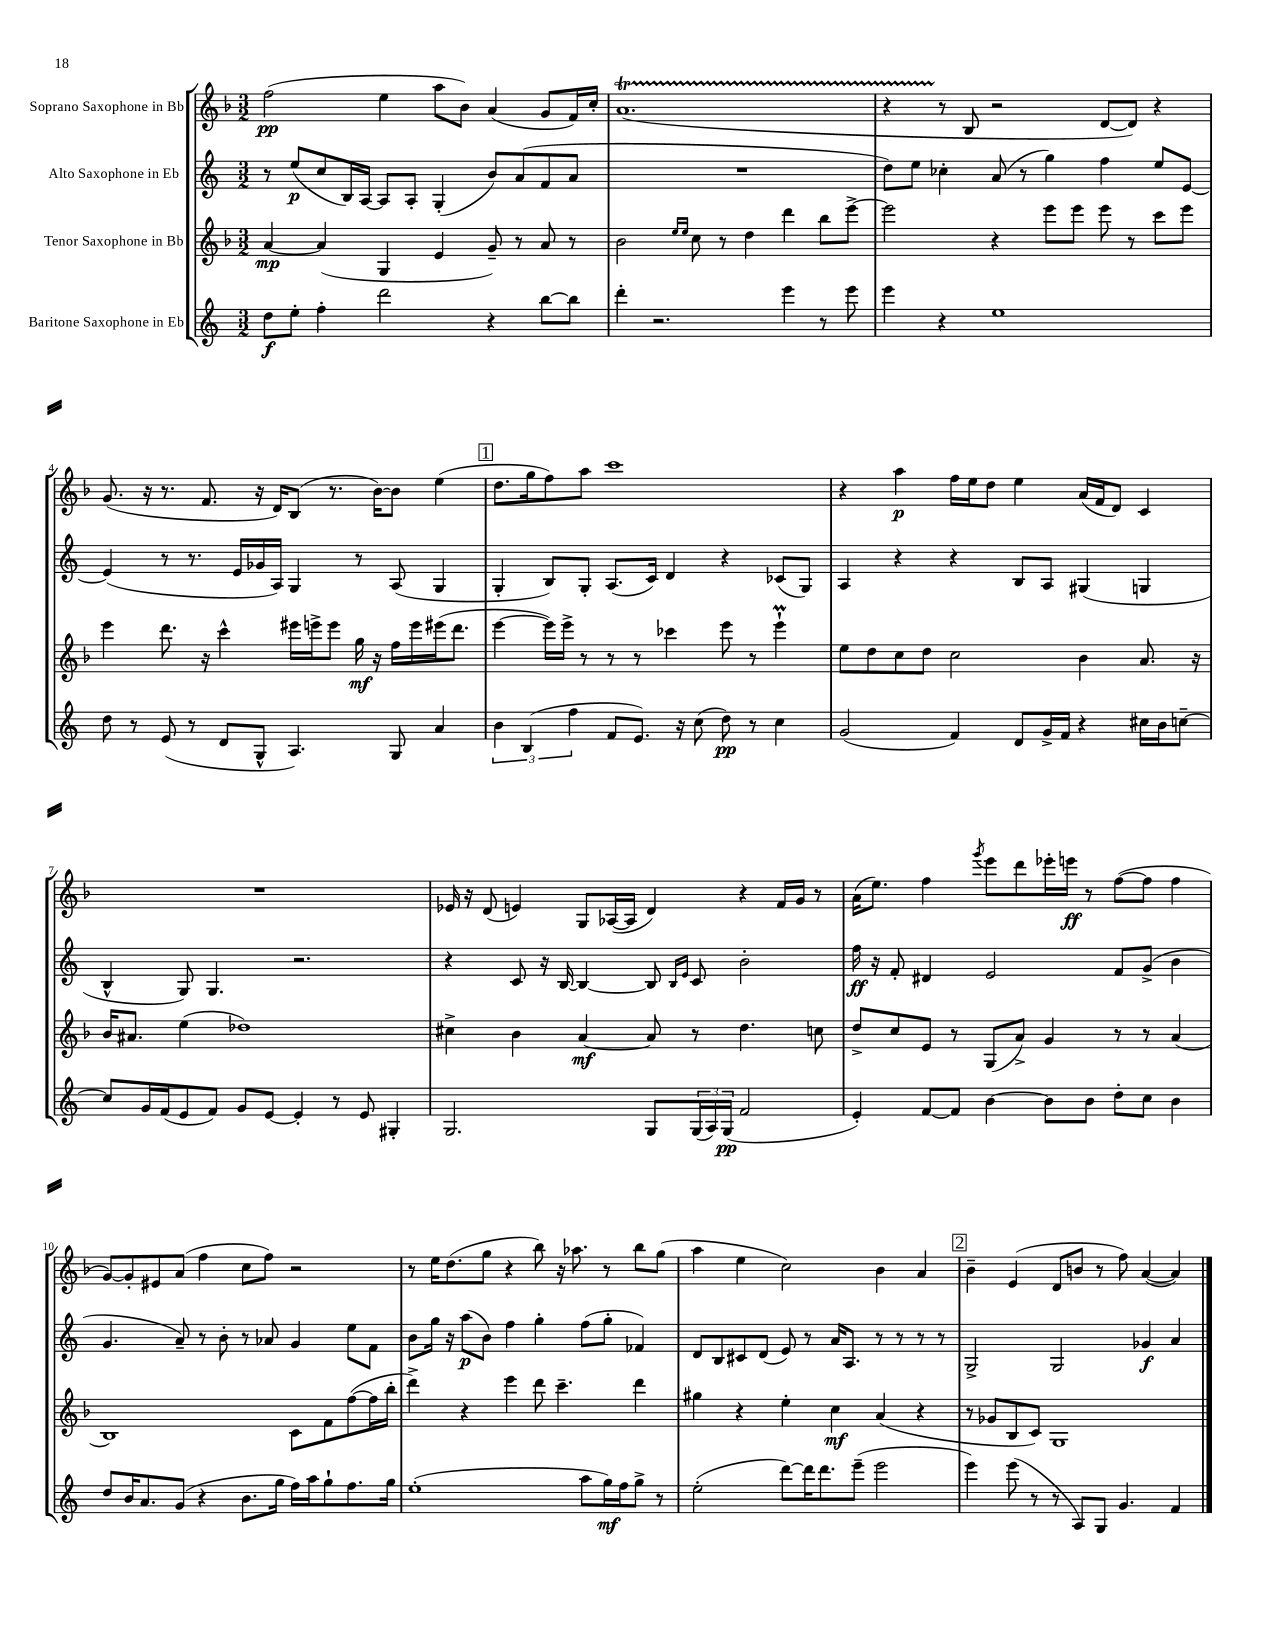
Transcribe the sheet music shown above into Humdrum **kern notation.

**kern	**dynam	**kern	**dynam	**kern	**dynam	**kern	**dynam
*part4	*part4	*part3	*part3	*part2	*part2	*part1	*part1
*staff4	*staff4	*staff3	*staff3	*staff2	*staff2	*staff1	*staff1
*I"Baritone Saxophone in Eb	*	*I"Tenor Saxophone in Bb	*	*I"Alto Saxophone in Eb	*	*I"Soprano Saxophone in Bb	*
*clefG2	*	*clefG2	*	*clefG2	*	*clefG2	*
*k[]	*	*k[b-]	*	*k[]	*	*k[b-]	*
*M3/2	*	*M3/2	*	*M3/2	*	*M3/2	*
=1	=1	=1	=1	=1	=1	=1	=1
8dd\L	f	[4a/	mp	8r	.	(2ff\	pp
8ee'\J	.	.	.	(8ee/L	p	.	.
4ff'\	.	(4a/]	.	8cc/	.	.	.
.	.	.	.	16B/L)	.	.	.
.	.	.	.	[16A/JJ	.	.	.
2ddd\	.	4G/	.	8A/L]	.	4ee\	.
.	.	.	.	8A'/J	.	.	.
.	.	4e/	.	(4G'/	.	8aa\L	.
.	.	.	.	.	.	8b-\J)	.
4r	.	8g~/)	.	8b/L)	.	(4a/	.
.	.	8r	.	(8a/	.	.	.
[8bb\L	.	8a/	.	8f/	.	8g/L	.
8bb\J]	.	8r	.	8a/J	.	16f/L)	.
.	.	.	.	.	.	16cc'/JJ	.
=2	=2	=2	=2	=2	=2	=2	=2
4ddd'\	.	2b-\	.	1.r	.	(1.at	.
2.r	.	.	.	.	.	.	.
.	.	16qqee/LL	.	.	.	.	.
.	.	16qqee/JJ	.	.	.	.	.
.	.	8cc\	.	.	.	.	.
.	.	8r	.	.	.	.	.
.	.	4dd\	.	.	.	.	.
4eee\	.	4ddd\	.	.	.	.	.
8r	.	8bb-\L	.	.	.	.	.
8eee\	.	[8eee^\J	.	.	.	.	.
=3	=3	=3	=3	=3	=3	=3	=3
4eee\	.	2eee\]	.	8dd\L)	.	4r	.
.	.	.	.	8ee\J	.	.	.
4r	.	.	.	4cc-X'\	.	8r	.
.	.	.	.	.	.	8B-/	.
1ee	.	4r	.	(8a/	.	2r	.
.	.	.	.	8r	.	.	.
.	.	8eee\L	.	4gg\)	.	.	.
.	.	8eee\J	.	.	.	.	.
.	.	8eee\	.	4ff\	.	[8d/L	.
.	.	8r	.	.	.	8d/J])	.
.	.	8ccc\L	.	8ee/L	.	4r	.
.	.	8eee\J	.	[8e/J	.	.	.
!!LO:LB:g=z
=4	=4	=4	=4	=4	=4	=4	=4
8dd\	.	4eee\	.	(4e/]	.	(8.g/	.
8r	.	.	.	.	.	.	.
.	.	.	.	.	.	16r	.
(8e/	.	8.ddd\	.	8r	.	8.r	.
8r	.	.	.	8.r	.	.	.
.	.	16r	.	.	.	8.f/	.
8d/L	.	4ccc^^\	.	.	.	.	.
.	.	.	.	16e/LL	.	.	.
8G^^/J	.	.	.	16g-X/	.	16r	.
.	.	.	.	16A/JJ)	.	16d/KL)	.
4.A/)	.	16eee#X\LL	.	4G/	.	(8B-/J	.
.	.	16eeen^\J	.	.	.	.	.
.	.	8eee\J	.	.	.	8.r	.
.	.	16gg\	mf	8r	.	.	.
.	.	16r	.	.	.	[16b-\KL)	.
8G/	.	16ff\LL	.	(8A/	.	8b-\J]	.
.	.	16eee\	.	.	.	.	.
4a/	.	(16eee#X\J	.	4G/	.	(4ee\	.
.	.	8.ddd\J	.	.	.	.	.
!!LO:REH:place=s1:t=1
=5	=5	=5	=5	=5	=5	=5	=5
6b\	.	[4eee\	.	4G'/	.	8.dd\L	.
(6B/	.	.	.	.	.	.	.
.	.	.	.	.	.	16gg\k	.
.	.	16eee\LL])	.	8B/L)	.	8ff\)	.
.	.	16eee^\JJ	.	.	.	.	.
6ff\	.	.	.	.	.	.	.
.	.	8r	.	8G'/J	.	8aa\J	.
8f/L	.	8r	.	(8.A/L	.	1ccc	.
8.e/J)	.	8r	.	.	.	.	.
.	.	.	.	16c/Jk)	.	.	.
.	.	4ccc-X\	.	4d/	.	.	.
16r	.	.	.	.	.	.	.
(8cc\	.	.	.	.	.	.	.
8dd\)	pp	8eee\	.	4r	.	.	.
8r	.	8r	.	.	.	.	.
4cc\	.	4eeem`\	.	(8c-X/L	.	.	.
.	.	.	.	8G/J)	.	.	.
=6	=6	=6	=6	=6	=6	=6	=6
(2g/	.	8ee\L	.	4A/	.	4r	.
.	.	8dd\	.	.	.	.	.
.	.	8cc\	.	4r	.	4aa\	p
.	.	8dd\J	.	.	.	.	.
4f/)	.	2cc\	.	4r	.	16ff\LL	.
.	.	.	.	.	.	16ee\J	.
.	.	.	.	.	.	8dd\J	.
8d/L	.	.	.	8B/L	.	4ee\	.
16g^/L	.	.	.	8A/J	.	.	.
16f/JJ	.	.	.	.	.	.	.
4r	.	4b-\	.	(4G#X/	.	(16a/LL	.
.	.	.	.	.	.	16f/J	.
.	.	.	.	.	.	8d/J)	.
16cc#X\LL	.	8.a/	.	4Gn/	.	4c/	.
16b\J	.	.	.	.	.	.	.
[8ccn~\J	.	.	.	.	.	.	.
.	.	16r	.	.	.	.	.
!!LO:LB:g=z
=7	=7	=7	=7	=7	=7	=7	=7
8cc/L]	.	16b-/KL	.	4B^^/	.	1.r	.
.	.	8.a#X/J	.	.	.	.	.
16g/L	.	.	.	.	.	.	.
(16f/J	.	.	.	.	.	.	.
8e/	.	(4ee\	.	8G/)	.	.	.
8f/J)	.	.	.	4.G/	.	.	.
8g/L	.	1dd-X)	.	.	.	.	.
[8e/J	.	.	.	.	.	.	.
4e'/]	.	.	.	2.r	.	.	.
8r	.	.	.	.	.	.	.
8e/	.	.	.	.	.	.	.
4G#X'/	.	.	.	.	.	.	.
=8	=8	=8	=8	=8	=8	=8	=8
2.G/	.	4cc#X^\	.	4r	.	16e-X/	.
.	.	.	.	.	.	16r	.
.	.	.	.	.	.	(8d/	.
.	.	4b-\	.	8c/	.	4en/)	.
.	.	.	.	16r	.	.	.
.	.	.	.	[16B/	.	.	.
.	.	[4a/	mf	4B/_	.	8G/L	.
.	.	.	.	.	.	([16A-X/L	.
.	.	.	.	.	.	16A-/JJ]	.
8G/L	.	8a/]	.	8B/]	.	4d/)	.
.	.	.	.	16qqB/LL	.	.	.
.	.	.	.	16qqe/JJ	.	.	.
(24G/L	.	8r	.	8c/	.	.	.
24A/)	.	.	.	.	.	.	.
(24G/JJ	pp	.	.	.	.	.	.
2f/	.	4.dd\	.	2b'\	.	4r	.
.	.	.	.	.	.	16f/LL	.
.	.	.	.	.	.	16g/JJ	.
.	.	8ccn\	.	.	.	8r	.
=9	=9	=9	=9	=9	=9	=9	=9
4e'/)	.	8dd^/L	.	16ff\	ff	(16a\KL	.
.	.	.	.	16r	.	8.ee\J)	.
.	.	8cc/	.	8f'/	.	.	.
[8f/L	.	8e/J	.	4d#X/	.	4ff\	.
8f/J]	.	8r	.	.	.	.	.
.	.	.	.	.	.	8qggg/	.
[4b\	.	(8G/L	.	2e/	.	8eee\L	.
.	.	8a^/J)	.	.	.	8ddd\	.
8b\L]	.	4g/	.	.	.	16eee-X'\L	.
.	.	.	.	.	.	16eeen\JJ	ff
8b\J	.	.	.	.	.	8r	.
8dd'\L	.	8r	.	8f/L	.	([8ff\L	.
8cc\J	.	8r	.	(8g^/J	.	8ff\J]	.
4b\	.	(4a/	.	4b\	.	4ff\	.
!!LO:LB:g=z
=10	=10	=10	=10	=10	=10	=10	=10
8dd/L	.	1B-)	.	4.g/	.	[8g/L)	.
16b/K	.	.	.	.	.	8g'/]	.
8.a/	.	.	.	.	.	.	.
.	.	.	.	.	.	8e#X/	.
(8g/J	.	.	.	8a~/)	.	(8a/J	.
4r	.	.	.	8r	.	4ff\	.
.	.	.	.	8b'\	.	.	.
8.b\L	.	.	.	8r	.	8cc\L	.
.	.	.	.	8a-X/	.	8ff\J)	.
16gg\Jk	.	.	.	.	.	.	.
16ff\LL)	.	8c\L	.	4g/	.	2r	.
16aa\J	.	.	.	.	.	.	.
8gg`\	.	8f\	.	.	.	.	.
8.ff\	.	([8ff\	.	8ee\L	.	.	.
.	.	16ff\L]	.	8f\J	.	.	.
16gg\Jk	.	16bb-'\JJ	.	.	.	.	.
=11	=11	=11	=11	=11	=11	=11	=11
(1ee'	.	4ddd^\)	.	8b\L	.	8r	.
.	.	.	.	16gg\Jk	.	16ee\KL	.
.	.	.	.	16r	.	(8.dd\	.
.	.	4r	.	(8aa\L	p	.	.
.	.	.	.	8b\J)	.	8gg\J	.
.	.	4eee\	.	4ff\	.	4r	.
.	.	8ddd\	.	4gg'\	.	8bb-\)	.
.	.	4.ccc~\	.	.	.	16r	.
.	.	.	.	.	.	8.aa-X\	.
8aa\L	.	.	.	(8ff\L	.	.	.
16gg\L)	mf	.	.	8gg'\J	.	8r	.
16ff\J	.	.	.	.	.	.	.
8gg^\J	.	4ddd\	.	4f-X/)	.	8bb-\L	.
8r	.	.	.	.	.	(8gg\J	.
=12	=12	=12	=12	=12	=12	=12	=12
(2ee'\	.	4gg#X\	.	8d/L	.	4aa\	.
.	.	.	.	8B/	.	.	.
.	.	4r	.	8c#X/	.	4ee\	.
.	.	.	.	(8d/J	.	.	.
[8ddd\L)	.	4ee'\	.	8e/)	.	2cc\)	.
16ddd\K]	.	.	.	8r	.	.	.
8.ddd\	.	.	.	.	.	.	.
.	.	4cc\	mf	16a/KL	.	.	.
.	.	.	.	8.A/J	.	.	.
(8eee~\J	.	.	.	.	.	.	.
2eee\	.	(4a/	.	8r	.	4b-\	.
.	.	.	.	8r	.	.	.
.	.	4r	.	8r	.	4a/	.
.	.	.	.	8r	.	.	.
!!LO:REH:place=s1:t=2
=13	=13	=13	=13	=13	=13	=13	=13
4eee\)	.	8r	.	2G^/	.	4b-~\	.
.	.	8g-X/L	.	.	.	.	.
(8eee\	.	8B-/	.	.	.	(4e/	.
8r	.	8c/J)	.	.	.	.	.
8r	.	1G	.	2G/	.	8d/L	.
8A/L)	.	.	.	.	.	8bn/J	.
8G/J	.	.	.	.	.	8r	.
4.g/	.	.	.	.	.	8ff\)	.
.	.	.	.	4g-X/	f	([4a/	.
4f/	.	.	.	4a/	.	4a/])	.
==	==	==	==	==	==	==	==
*-	*-	*-	*-	*-	*-	*-	*-
